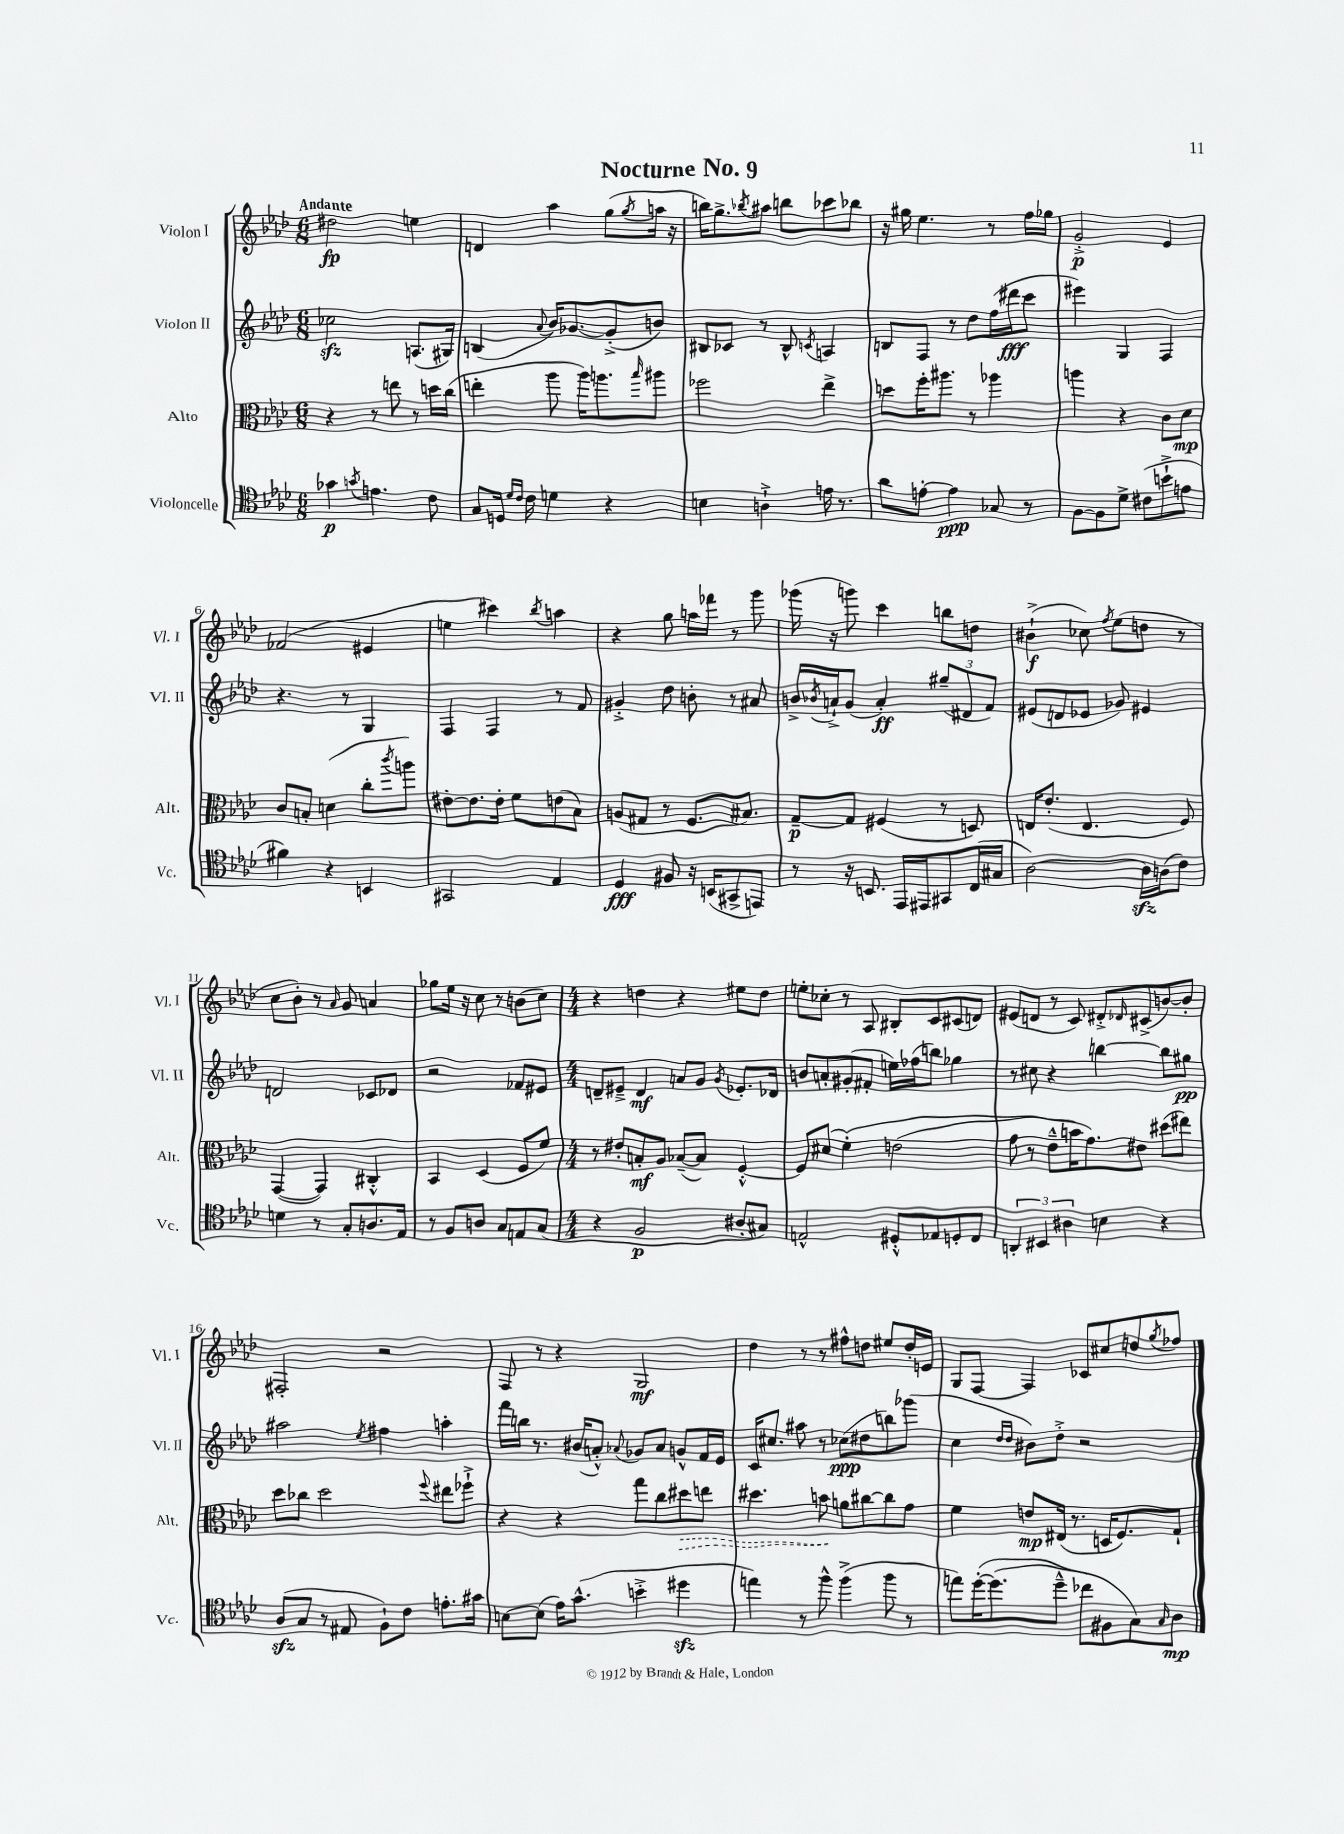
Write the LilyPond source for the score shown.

\header { title = "Nocturne No. 9" }
<<
\new StaffGroup <<
\new Staff = "s0" \with { instrumentName = "Violon I" shortInstrumentName = "Vl. I" } {
    \clef treble \key aes \major \numericTimeSignature \time 6/8 \tempo "Andante"
    dis''2\fp e''4 |
    d'4 aes''4 g''8( \acciaccatura { g''8 } a''16 r16 |
    b''16) g''8.-> \acciaccatura { bes''8 } ais''8 b''8 ces'''8 bes''8 |
    r16 gis''16 ees''4. r8 f''16 ges''16 |
    g'2-.->\p ees'4 |
    fes'2( eis'4 |
    e''4 cis'''4) \acciaccatura { bes''8 } a''4 |
    r4 g''8 a''16 fes'''16 r8 g'''8 |
    ges'''16( r16 g'''8) c'''4 b''8 d''8 |
    bis'4-!->\f( ces''8) \acciaccatura { f''8 } ees''8( d''8 r8 |
    c''8 bes'8-.) r8 \grace { aes'16 } g'8 a'4 |
    ges''8 ees''16 r16 c''8 r8 b'8( c''8) |
    \numericTimeSignature \time 4/4 r4 d''4 r4 eis''8 d''8 |
    e''8-. ces''8-. r8 aes8 bis8-. c'8 cis'8( d'8) |
    eis'8( d'8 r8 c'8) dis'8-.-> \grace { des'16 } cis'8->( b'8~) b'8-. |
    fis2-. r2 |
    f8 r8 r4 g2\mf |
    des''4 r8 r8 fis''8-^ d''8 eis''8 d''16-. e'16 |
    g8 f8~ f4 ces'8 cis''8 d''8 \acciaccatura { g''8 } fes''8 \bar "|." |
}
\new Staff = "s1" \with { instrumentName = "Violon II" shortInstrumentName = "Vl. II" } {
    \clef treble \key aes \major \numericTimeSignature \time 6/8
    ces''2\sfz a8.( gis16) |
    b4( \appoggiatura { aes'8 } bes'16) ges'8.~ ges'8-.->( b'8) |
    bis8 ces'8 r8 bis8-^ \acciaccatura { c'8 } a4 |
    b8 f8 r8 des''8 f''16( dis'''16\fff c'''8 |
    eis'''4) g4 f4 |
    r4. r8 g4 |
    f4 f4 r8 f'8 |
    gis'4-.-> des''8 b'8-. r8 ais'8 |
    b'16-> \acciaccatura { bes'8 } a'16-!-> g'8( a'4-.\ff) \tuplet 3/2 { gis''8--( dis'8 f'8) } |
    eis'8( d'8 ees'8 ges'8) eis'4 |
    d'2 ces'8 des'8 |
    r2 fes'8 eis'8 |
    \numericTimeSignature \time 4/4 d'8-- eis'8---> d'4\mf a'8 g'8 \acciaccatura { g'8 } ees'8.-. des'16 |
    b'8 a'8-. gis'8-.( fis'8-. e''16) fes''16( b''8) ges''4 |
    r8 cis''8 r4 b''4~ b''8 gis''8\pp |
    ais''2 \acciaccatura { ees''8 } fis''4 a''4-. |
    f'''16 b''16 r8. bis'16( a'8-.-^) \appoggiatura { aes'8 } ges'8 aes'8 g'8-^ f'16 ees'16 |
    c'16 cis''8. ais''8 r8 ces''8\ppp( dis''8 b''8) ges'''8( |
    c''4 \grace { des''16 des''16 } bis'8) des''8-.-> r2 \bar "|." |
}
\new Staff = "s2" \with { instrumentName = "Alto" shortInstrumentName = "Alt." } {
    \clef alto \key aes \major \numericTimeSignature \time 6/8
    r4 r8 e''8 r8 d''16 c''16( |
    e''4-. aes''8 aes''16) a''8. \grace { bes''16 } ais''8 |
    fes''2 ees''4-> |
    d''8 f''16-. ais''8. r8 aes''4 |
    a''4 r4 c'8 des'8\mp |
    c'8 b8-. d'4( c''8-. \acciaccatura { c'''8 } a''8) |
    eis'8~-. eis'8. eis'16-. f'8 e'8( bes8) |
    a8( gis8 r8 f8. bis8.) |
    g8~--\p g8 fis4( r8 d8) |
    e16 ees'8.-.( e4. f8) |
    g,4~( g,4) cis4-.-^ |
    bes,4 des4( f8 f'8) |
    \numericTimeSignature \time 4/4 r8 eis'8-. b8-.\mf aes8 bes8~--( bes8) f4~-.-^ |
    f8 dis'8( f'4-.)\( e'2( |
    g'8 r8 ees'8---^ b'16) g'8.\) eis'8 dis''8( eis''8) |
    des''8 ces''8 des''2 \appoggiatura { f''8 } eis''8 fes''8-!-> |
    r4 r4 g''8 c''8 \once \override Hairpin.style = #'dashed-line dis''8\> e''8 |
    dis''4. b'8\! a'8 cis''8~ cis''8 g'8 |
    f'4 e'8\mp eis16( r8. d16 f8.) g8-! \bar "|." |
}
\new Staff = "s3" \with { instrumentName = "Violoncelle" shortInstrumentName = "Vc." } {
    \clef tenor \key aes \major \numericTimeSignature \time 6/8
    ges'4\p \acciaccatura { g'8 } e'4. c'8 |
    g8 d16 \grace { des'16 c'16 } c'16 d'4 r4 |
    b4 a4-!-> e'16 r8. |
    aes'8 e'8~-. e'4\ppp ges8 r8 |
    f8~ f8 des'8-> cis'8( b'8-!-> e'8 |
    fis'4) r4 b,4 |
    gis,2 ees4 |
    des4\fff fis8 r16 b,16( gis,8-> e,8) |
    r8 r16 b,8. ees,16 eis,16 gis,8 c16( gis16 |
    aes2~) aes16\sfz a16( c'8) |
    d'4 r8 g8-. a8. ees16 |
    r8 f8 a8 g8 e8 g8( |
    \numericTimeSignature \time 4/4 r4 f2\p ais8-. gis8) |
    e2-^ dis8-.-^ ees8 d8-. c8 |
    \tuplet 3/2 { a,4-. bis,4 ais4 } b4 r4 |
    aes8\sfz( g8 r8 eis8 f8-!) c'8 e'8.-. gis'16 |
    b8~ b8( ees'16) g'8.-^( b'4-.-> dis''4\sfz |
    e''4) r8 f''8-^ f''4->( f''8 r8 |
    e''8) des''16~-.\( des''8.( des''8---^ ces''8) fis8 g8\) \grace { g16 } aes8\mp \bar "|." |
}
>>
>>
